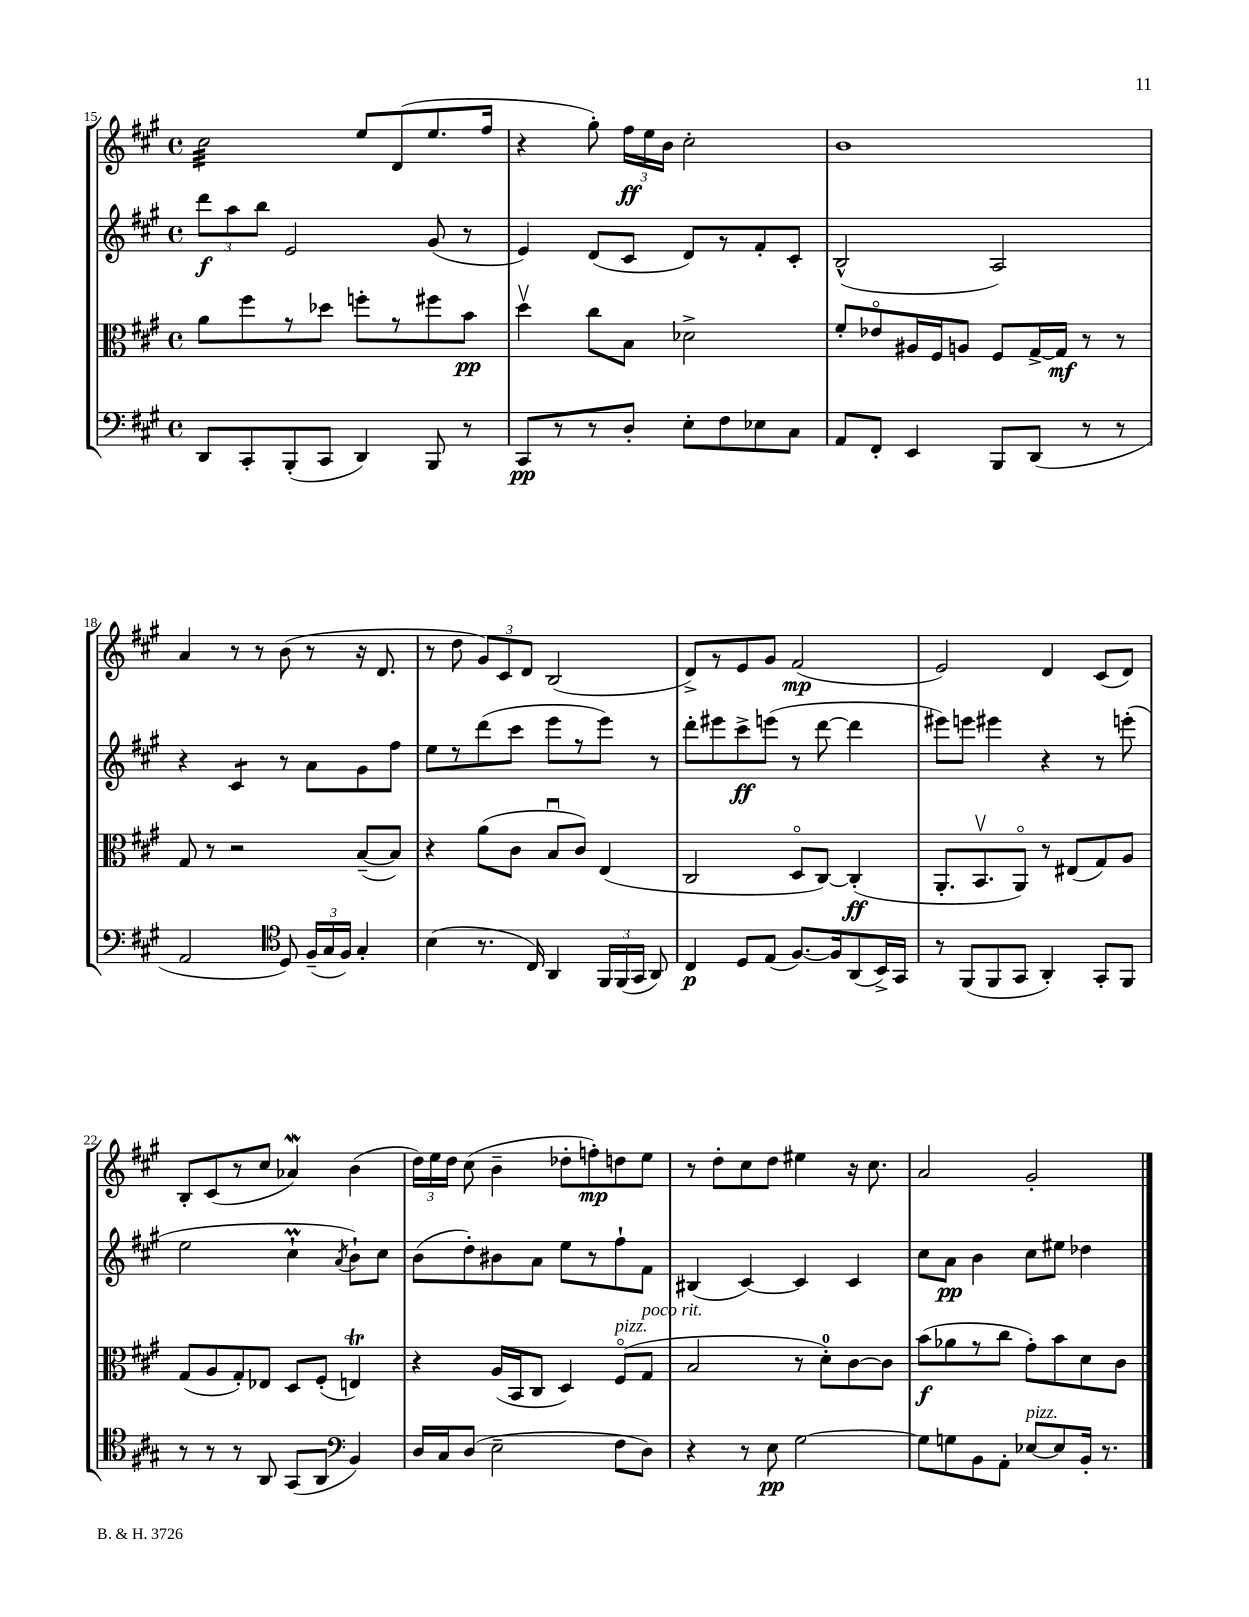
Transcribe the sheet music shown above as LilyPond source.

<<
\new StaffGroup <<
\new Staff = "s0" {
    \clef treble \key a \major \defaultTimeSignature \time 4/4
    \autoBeamOff cis''2:32 e''8[ d'8( e''8. fis''16] |
    r4 gis''8-.) \tuplet 3/2 { fis''16[\ff e''16 b'16] } cis''2-. |
    b'1 |
    a'4 r8 r8 b'8( r8 r16 d'8. |
    r8 d''8 \tuplet 3/2 { gis'8[) cis'8 d'8] } b2( |
    d'8[->) r8 e'8 gis'8] fis'2\mp( |
    e'2) d'4 cis'8[( d'8]) |
    b8[-. cis'8( r8 cis''8] aes'4\mordent) b'4( |
    \tuplet 3/2 { d''16[) e''16 d''16] } cis''8( b'4-- des''8[-. f''8-.\mp) d''8 e''8] |
    r8 d''8[-. cis''8 d''8] eis''4 r16 cis''8. |
    a'2 gis'2-. \bar "|." |
}
\new Staff = "s1" {
    \clef treble \key a \major \defaultTimeSignature \time 4/4
    \autoBeamOff \tuplet 3/2 { d'''8[\f a''8 b''8] } e'2 gis'8( r8 |
    e'4) d'8[( cis'8] d'8[) r8 fis'8-. cis'8]-. |
    b2-^( a2) |
    r4 cis'4:8 r8 a'8[ gis'8 fis''8] |
    e''8[ r8 d'''8( cis'''8] e'''8[ r8 e'''8]) r8 |
    d'''8[-. eis'''8 cis'''8->\ff e'''8]( r8 d'''8~ d'''4 |
    eis'''8[) e'''8] eis'''4 r4 r8 e'''8-.( |
    e''2 cis''4-!\prall \acciaccatura { a'8 } b'8[-!) cis''8] |
    b'8[( d''8-.) bis'8 a'8] e''8[ r8 fis''8-! fis'8] |
    bis4( cis'4~) cis'4 cis'4 |
    cis''8[ a'8]\pp b'4 cis''8[ eis''8] des''4 \bar "|." |
}
\new Staff = "s2" {
    \clef alto \key a \major \defaultTimeSignature \time 4/4
    \autoBeamOff a'8[ fis''8 r8 des''8] f''8[-. r8 fis''8 b'8]\pp |
    d''4\upbow cis''8[ b8] des'2-> |
    fis'8[-. ees'8\flageolet ais16 fis16 a8] fis8[ gis16~-> gis16]\mf r8 r8 |
    gis8 r8 r2 b8[~--( b8]) |
    r4 a'8[( cis'8] b8[\downbow cis'8]) e4( |
    cis2 d8[\flageolet cis8]~) cis4-.\ff( |
    a,8.[-. b,8.\upbow a,8]\flageolet) r8 eis8[( gis8) a8] |
    gis8[( a8 gis8-.) ees8] d8[ fis8]-.( e4\trill) |
    r4 a16[( b,16 cis8] d4) fis8[\flageolet^\markup { \italic "pizz." }( gis8]^\markup { \italic "poco rit." } |
    b2 r8 d'8[-0-.) cis'8~ cis'8] |
    b'8[\f( aes'8 r8 cis''8] gis'8[-.) b'8 d'8 cis'8] \bar "|." |
}
\new Staff = "s3" {
    \clef bass \key a \major \defaultTimeSignature \time 4/4
    \autoBeamOff d,8[ cis,8-. b,,8-.( cis,8] d,4) b,,8 r8 |
    cis,8[\pp r8 r8 d8]-. e8[-. fis8 ees8 cis8] |
    a,8[ fis,8]-. e,4 b,,8[ d,8]( r8 r8 |
    a,2 \clef tenor d8) \tuplet 3/2 { fis16[--( gis16 fis16]) } gis4-. |
    b4( r8. cis16) a,4 \tuplet 3/2 { fis,16[ fis,16( gis,16] } a,8) |
    cis4\p d8[ e8]( fis8.[~) fis16 a,8( b,16->) gis,16] |
    r8 fis,8[( fis,8 gis,8] a,4-.) gis,8[-. fis,8] |
    r8 r8 r8 a,8 gis,8[( a,8] \clef bass b,4) |
    d16[ cis16 d8]( e2-- fis8[ d8]) |
    r4 r8 e8\pp gis2~ |
    gis8[ g8 b,8 a,8]-. ees8[~^\markup { \italic "pizz." } ees8 b,16]-. r8. \bar "|." |
}
>>
>>
\layout { \context { \Score currentBarNumber = #15 } }
